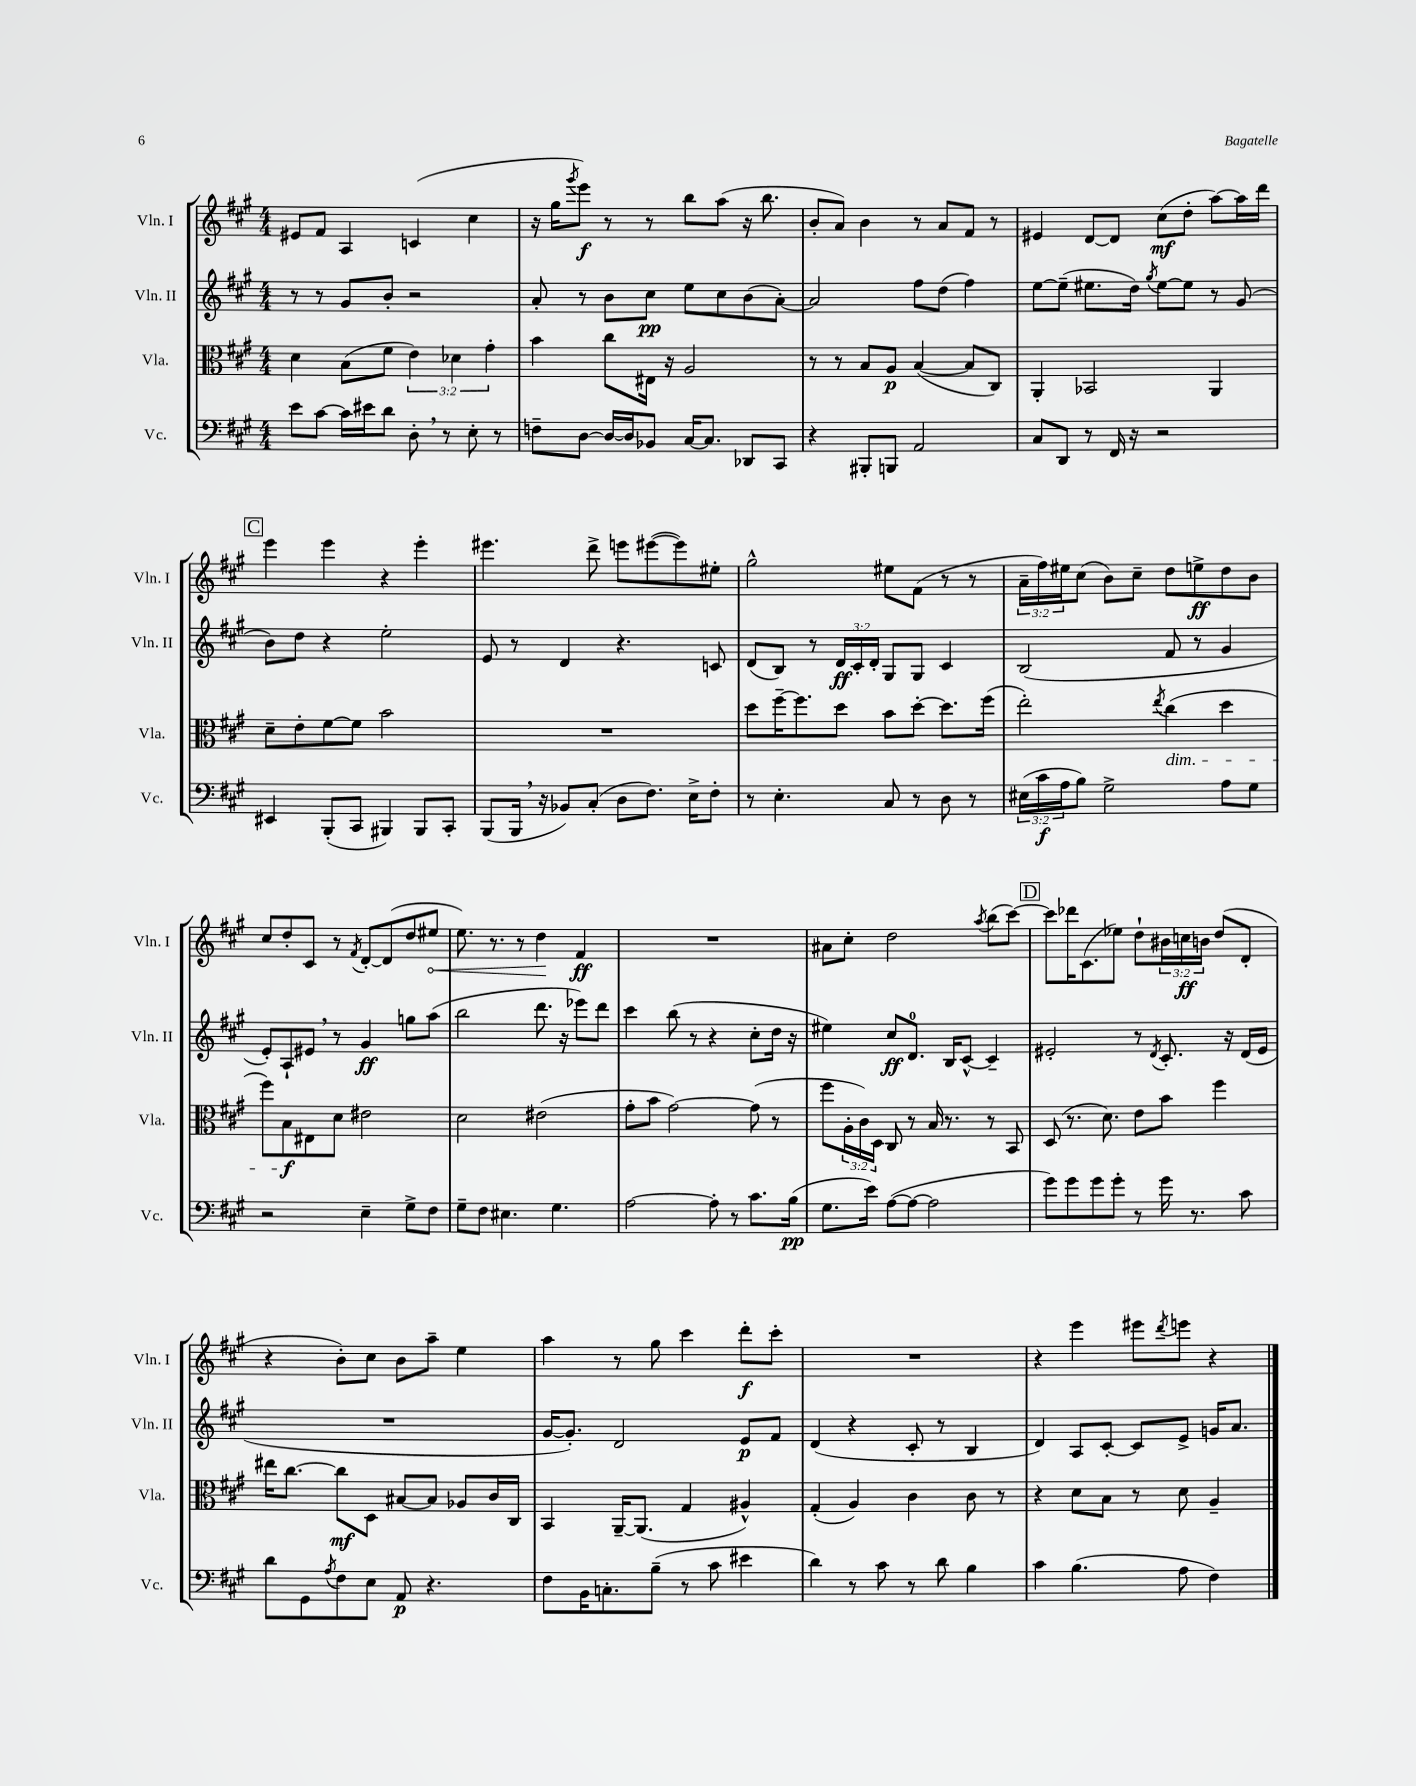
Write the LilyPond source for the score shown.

<<
\new StaffGroup <<
\new Staff = "s0" \with { instrumentName = "Vln. I" shortInstrumentName = "Vln. I" } {
    \clef treble \key a \major \numericTimeSignature \time 4/4 \override Staff.TupletNumber.text = #tuplet-number::calc-fraction-text
    eis'8 fis'8 a4 c'4( cis''4 |
    r16 gis''16 \acciaccatura { gis'''8 } e'''8\f) r8 r8 b''8 a''8( r16 b''8. |
    b'8-. a'8) b'4 r8 a'8 fis'8 r8 |
    eis'4 d'8~ d'8 cis''8\mf( d''8-. a''8~) a''16 d'''16 |
    \mark \markup { \box "C" } e'''4 e'''4 r4 e'''4-. |
    eis'''4. d'''8-> e'''8 eis'''8~( eis'''8) eis''8-. |
    gis''2-^ eis''8 fis'8( r8 r8 |
    \tuplet 3/2 { a'16-- fis''16) eis''16 } cis''8( b'8) cis''8-- d''8 e''8->\ff d''8 b'8 |
    cis''8 d''8-. cis'8 r8 \acciaccatura { fis'8 } d'8~-. d'8( d''8 \once \override Hairpin.circled-tip = ##t eis''8\< |
    e''8.) r8. r8 d''4\! fis'4\ff |
    R1 |
    ais'8 cis''8-. d''2 \acciaccatura { a''8 } b''8( cis'''8~) |
    \mark \markup { \box "D" } cis'''8 des'''16 cis'8.( ees''8) d''8-! \tuplet 3/2 { bis'16 c''16\ff b'16 } d''8( d'8-. |
    r4 b'8-.) cis''8 b'8 a''8-- e''4 |
    a''4 r8 gis''8 cis'''4 d'''8-.\f cis'''8-. |
    R1 |
    r4 e'''4 eis'''8 \acciaccatura { d'''8 } e'''8 r4 \bar "|." |
}
\new Staff = "s1" \with { instrumentName = "Vln. II" shortInstrumentName = "Vln. II" } {
    \clef treble \key a \major \numericTimeSignature \time 4/4 \override Staff.TupletNumber.text = #tuplet-number::calc-fraction-text
    r8 r8 gis'8 b'8-. r2 |
    a'8-. r8 b'8 cis''8\pp e''8 cis''8 b'8( a'8~-.) |
    a'2 fis''8 d''8( fis''4) |
    e''8~ e''8--( eis''8. d''16) \acciaccatura { gis''8 } eis''8~ eis''8 r8 gis'8( |
    \mark \markup { \box "C" } b'8) d''8 r4 e''2-. |
    e'8 r8 d'4 r4. c'8 |
    d'8( b8) r8 \tuplet 3/2 { d'16\ff cis'16-. d'16-. } gis8 gis8 cis'4 |
    b2( fis'8 r8 gis'4 |
    e'8-.) a8-! eis'8 \breathe r8 gis'4\ff g''8 a''8( |
    b''2 d'''8. r16 ees'''8) d'''8 |
    cis'''4 b''8( r8 r4 cis''8-. d''16 r16 |
    eis''4) cis''8\ff d'8.-0 b16 cis'8~-^ cis'4-- |
    \mark \markup { \box "D" } eis'2-. r8 \acciaccatura { d'8 } cis'8.-. r16 d'16( eis'16 |
    R1 |
    gis'16~ gis'8.-.) d'2 e'8\p fis'8 |
    d'4( r4 cis'8-. r8 b4 |
    d'4) a8 cis'8~-. cis'8 e'8-> g'16 a'8. \bar "|." |
}
\new Staff = "s2" \with { instrumentName = "Vla." shortInstrumentName = "Vla." } {
    \clef alto \key a \major \numericTimeSignature \time 4/4 \override Staff.TupletNumber.text = #tuplet-number::calc-fraction-text
    d'4 b8( fis'8 \tuplet 3/2 { e'4) des'4 gis'4-. } |
    b'4 cis''8 eis16 r16 a2 |
    r8 r8 b8 a8\p b4~( b8 cis8) |
    a,4-. bes,2 a,4 |
    \mark \markup { \box "C" } d'8-- e'8-. fis'8~ fis'8 b'2 |
    R1 |
    d''8 fis''16~-- fis''8. d''8 b'8 d''8~-. d''8. fis''16( |
    e''2-.) \acciaccatura { e''8 } cis''4\dim( d''4 |
    fis''8) b8\f\! eis8 d'8 eis'2 |
    d'2 eis'2( |
    gis'8-. b'8 gis'2~) gis'8( r8 |
    fis''8 \tuplet 3/2 { a16-. cis'16) d16 } cis8 r8 b16 r8. r8 b,8 |
    \mark \markup { \box "D" } d8( r8. d'8.) e'8 b'8 fis''4 |
    eis''16 cis''8.~ cis''8\mf d8 bis8~ bis8 aes8 cis'16 cis16 |
    b,4 a,16~-- a,8.( gis4 ais4-^) |
    gis4-.( a4) cis'4 cis'8 r8 |
    r4 d'8 b8 r8 d'8 a4-- \bar "|." |
}
\new Staff = "s3" \with { instrumentName = "Vc." shortInstrumentName = "Vc." } {
    \clef bass \key a \major \numericTimeSignature \time 4/4 \override Staff.TupletNumber.text = #tuplet-number::calc-fraction-text
    e'8 cis'8~ cis'16 eis'16 d'8 d8-. \breathe r8 e8-. r8 |
    f8-- d8~ d16~ d16 bes,8 cis16~ cis8. des,8 cis,8 |
    r4 bis,,8-. b,,8 a,2 |
    cis8 d,8 r8 fis,16 r16 r2 |
    \mark \markup { \box "C" } eis,4 b,,8-.( cis,8 bis,,4) bis,,8 cis,8-. |
    b,,8( b,,16 \breathe r16 bes,8) cis8-.( d8 fis8.) e16-> fis8-. |
    r8 e4.-. cis8 r8 d8 r8 |
    \tuplet 3/2 { eis16( cis'16\f a16 } b8) gis2-> a8 gis8 |
    r2 e4-- gis8-> fis8 |
    gis8-- fis8 eis4. gis4. |
    a2~ a8-. r8 cis'8. b16\pp( |
    gis8. e'16) a8~( a8~ a2 |
    \mark \markup { \box "D" } gis'8) gis'8 gis'8 gis'8-. r8 gis'16 r8. cis'8 |
    d'8 gis,8 \acciaccatura { a8 } fis8 e8 a,8\p r4. |
    fis8 b,16 c8.-. b8--( r8 cis'8 eis'4 |
    d'4) r8 cis'8 r8 d'8 b4 |
    cis'4 b4.( a8 fis4) \bar "|." |
}
>>
>>
\layout { \context { \Score \remove "Bar_number_engraver" } }
